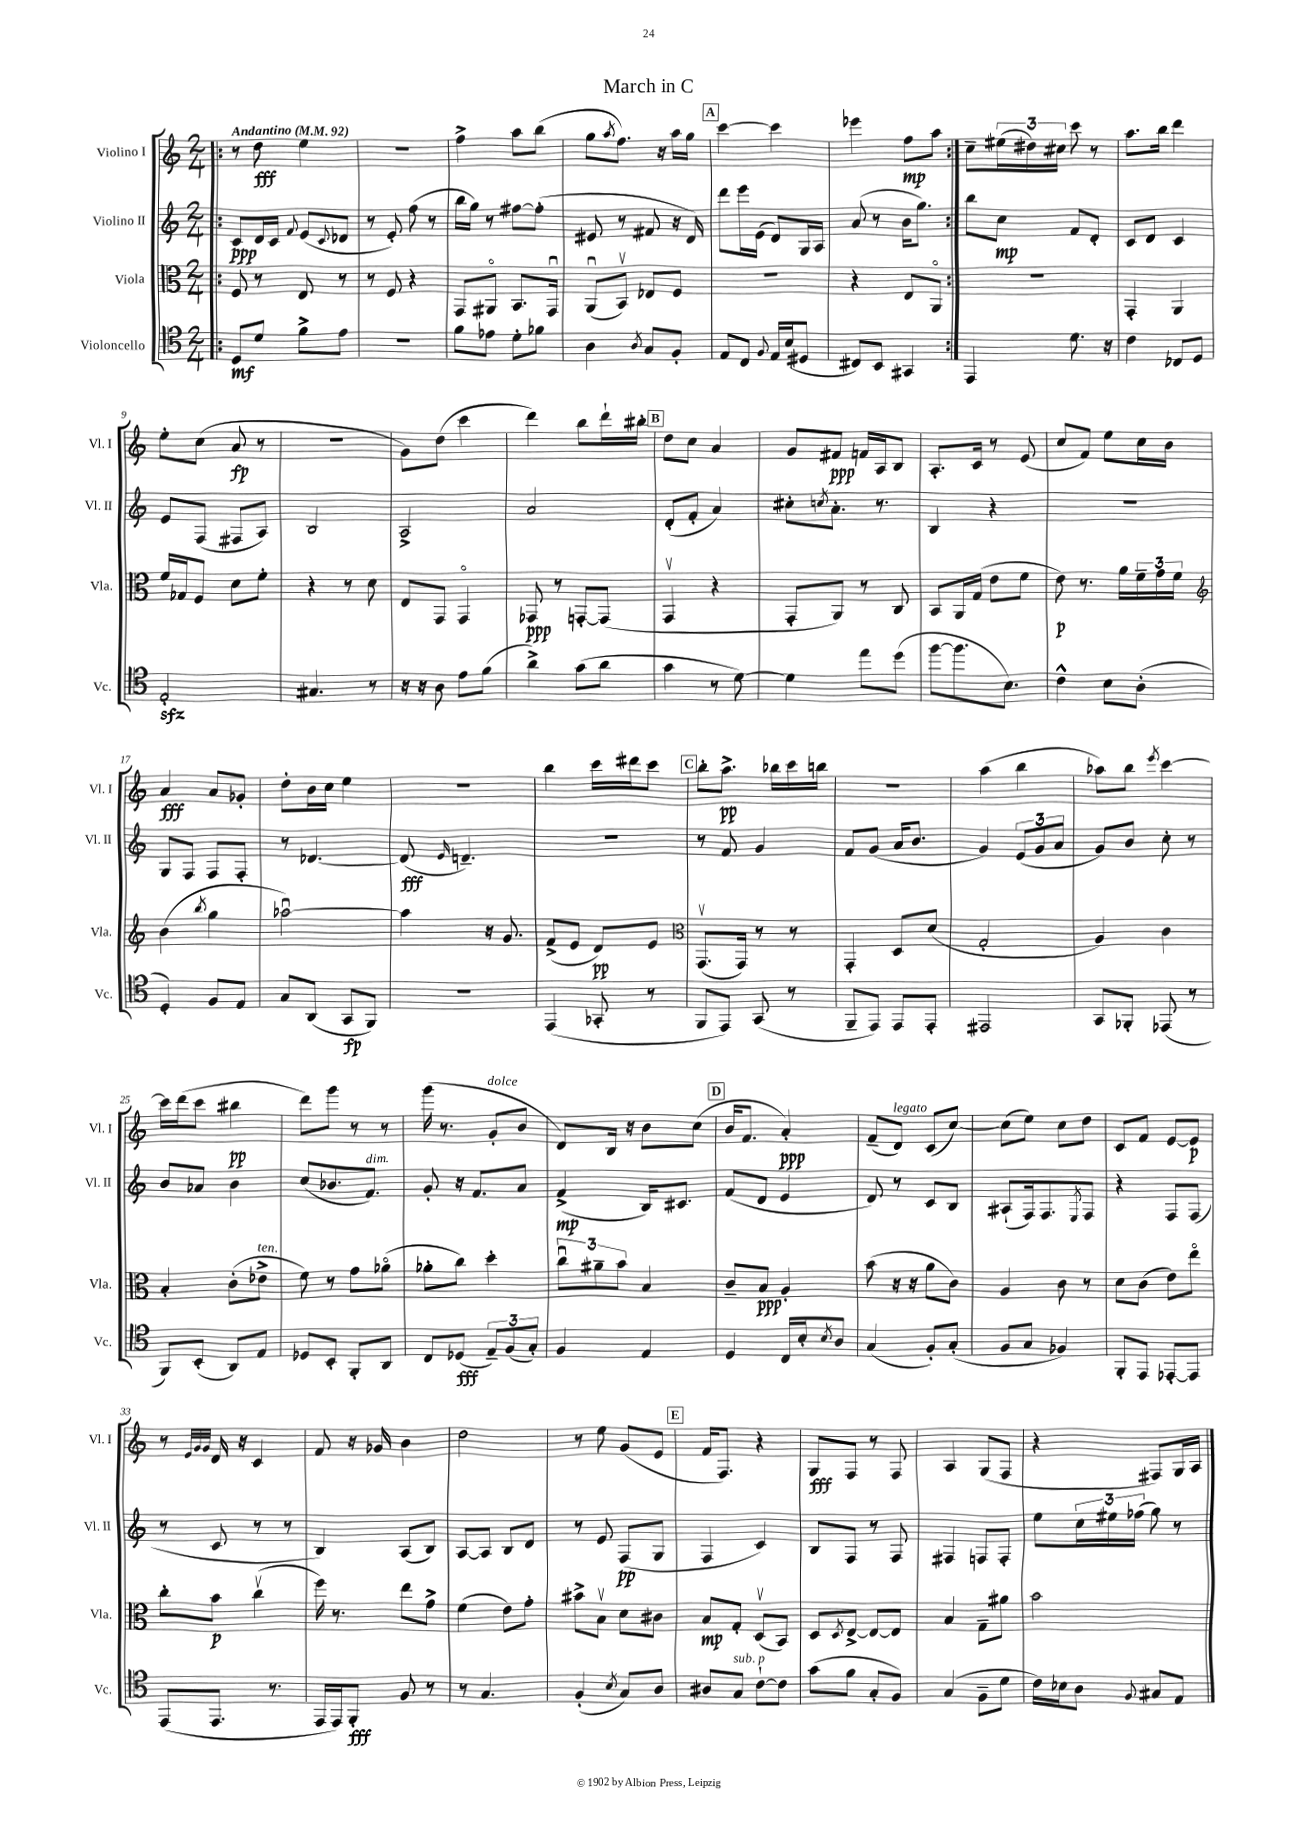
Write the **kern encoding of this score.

**kern	**kern	**kern	**kern
*staff4	*staff3	*staff2	*staff1
*clefC4	*clefC3	*clefG2	*clefG2
*k[]	*k[]	*k[]	*k[]
*M2/4	*M2/4	*M2/4	*M2/4
*MM92	*MM92	*MM92	*MM92
=!|:	=!|:	=!|:	=!|:
8D	8F	8c	8r
8d	8r	16d	8dd
.	.	16c	.
.	.	8qqf	.
8f^	8E	(8e	4ee
.	.	8qqc	.
8e	8r	8d-	.
=	=	=	=
2r	8r	8r	2r
.	8F	8e')	.
.	4r	(8ff	.
.	.	8r	.
=	=	=	=
8f	8GG	16bb	4ff^
.	.	16gg)	.
8e-	8AA#o	8r	.
8d'	8.BB	[8ff#	8aa
8f-	.	(8ff#']	(8bb
.	16GGu	.	.
=	=	=	=
4A	(8AAu	8e#	8gg
.	.	.	8qaa
.	8BBv)	8r	8.ff)
8qA	.	.	.
8G	8E-	8f#	.
.	.	.	16r
8F'	8F	16r	16aa
.	.	16d)	16gg
=	=	=	=
8E	2r	8ddd	[4ccc
8C	.	16eee	.
.	.	(16e	.
8qqF	.	.	.
16E	.	8d)	4ccc]
(16B	.	.	.
8D#	.	16G	.
.	.	16A	.
=	=	=	=
8C#)	4r	(8a	4eee-
8BB	.	8r	.
4GG#	8E	16b	8ff
.	.	8.gg)	.
.	8AAo	.	8aa
=:|!	=:|!	=:|!	=:|!
4EE	2r	8bb	8cc~
.	.	8cc	(24ee#
.	.	.	24dd#)
.	.	.	24cc#
8.d	.	8f	8ccc
.	.	8d'	8r
16r	.	.	.
=	=	=	=
4c	4GG'	8c	8.aa
.	.	8d	.
.	.	.	16bb
8C-	4AA	4c	4ddd
8D	.	.	.
=	=	=	=
2E'	16f	8e	8ee'
.	16G-	.	.
.	8F	(8F	(8cc
.	8d	8F#	8a
.	8f'	8A)	8r
=	=	=	=
4.G#	4r	2B	2r
.	8r	.	.
8r	8d	.	.
=	=	=	=
16r	8E	2A^	8g)
16r	.	.	.
8A	8GG	.	(8dd
8e	4GGo	.	4ccc
(8f	.	.	.
=	=	=	=
4a^)	8GG-	2a	4ddd)
.	8r	.	.
(8g	[8GG'	.	8bb
8a	(8GG]	.	16ddd`
.	.	.	16bb#'
=	=	=	=
4g	4GGv	(8d'	8dd
.	.	8f'	8cc
8r	4r	4a)	4a
[8d)	.	.	.
=	=	=	=
4d]	8GG'	8cc#'	8g
.	.	8qcc	.
.	8AA)	8.a'	8f#
8ee	8r	.	16f
.	.	8.r	16A
(8dd	8C	.	8B
=	=	=	=
[8ff	8BB	4B	8.A'
8.ff]	16AA	.	.
.	(16G	.	16c
.	8e	4r	8r
8.B)	.	.	.
.	8f	.	(8e
=	=	=	=
4c^^	8e)	2r	8cc
.	8.r	.	8f)
8B	.	.	8ee
.	16a	.	.
(8A'	24f~	.	16cc
.	24g	.	.
.	.	.	16b
.	24f	.	.
=	=	=	=
*	*clefG2	*	*
4D')	(4b	8G	4a
.	.	8F	.
.	8qbb	.	.
8F	4gg	8F	8a
8E	.	8F'	8g-'
=	=	=	=
8G	[2aa-u)	8r	8dd'
(8AA	.	[4.d-	16b
.	.	.	16cc
8GG	.	.	4ee
8FF)	.	.	.
=	=	=	=
2r	4aa-]	(8d-]	2r
.	.	16qqe	.
.	.	4.d~)	.
.	16r	.	.
.	8.g	.	.
=	=	=	=
(4EE	(8f^	2r	4bb
.	8e	.	.
8GG-'	8d)	.	16ccc
.	.	.	16ddd#
8r	8e	.	8ccc
=	=	=	=
*	*clefC3	*	*
8FF	(8.GGv	8r	8bb'
8EE)	.	8f	8.aa^
.	16GG)	.	.
(8GG	8r	4g	.
.	.	.	16bb-
8r	8r	.	16ccc
.	.	.	16bb
=	=	=	=
8FF~	4GG'	8f	2r
8EE)	.	(8g	.
8EE	8D	16a	.
.	.	8.b	.
8EE'	(8d	.	.
=	=	=	=
2EE#	2G'	4g)	(4aa
.	.	(12e	4bb
.	.	12g	.
.	.	12a	.
=	=	=	=
8GG	4A)	8g)	8aa-)
8FF-'	.	8b	8bb
.	.	.	8qeee
(8EE-	4c	8cc'	[4ccc
8r	.	8r	.
=	=	=	=
8FF)	4B'	8b	16ccc]
.	.	.	(16ddd
(8BB'	.	8a-	8ccc
8AA)	(8c'	4b	4bb#
8E	8e-^	.	.
=	=	=	=
8D-	8f)	(8cc	8ddd)
8BB'	8r	8.b-	8ggg
8FF'	8g	.	8r
.	.	8.f)	.
8AA	(8a-o	.	8r
=	=	=	=
8C	8a-'	8g'	(16ggg
.	.	.	8.r
(8D-	8cc)	16r	.
.	.	8.f	.
12E~)	4dd'	.	8g'
(12F	.	.	.
.	.	8a	8b
12G')	.	.	.
=	=	=	=
4F	12ccu	(4f^	8d)
.	12a#~	.	.
.	.	.	16B
.	12b	.	.
.	.	.	16r
4E	4B	16B)	8b
.	.	8.c#	.
.	.	.	(8cc
=	=	=	=
4D	8c~	(8f	16b
.	.	.	8.f
.	8B	8d	.
16C	4A'	4e	4a')
16B'	.	.	.
8qB	.	.	.
8A	.	.	.
=	=	=	=
(4G	(8b	8d)	(8f~
.	16r	8r	8d)
.	16r	.	.
8F')	8a	8c	(8c
(8G'	8c)	8B	[8cc)
=	=	=	=
8F	4A	(8A#`	(8cc]
8G	.	16F)	8ee)
.	.	8.F	.
4F-)	8c	.	8cc
.	.	8qE	.
.	8r	8F	8dd
=	=	=	=
8FF'	8d	4r	8c
8EE	(8c	.	8f
[8EE-'	8e)	8F	[8e
8EE-]	8eeo	(8F	8e]
=	=	=	=
(8EE	8cc'	8r	8r
.	.	.	32qqe
.	.	.	32qqg
.	.	.	32qqg
8.EE	8b	8c	16d
.	.	.	16r
.	(4ccv	8r	4c
8.r	.	.	.
.	.	8r	.
=	=	=	=
16EE	16ff)	4B)	8f
16EE)	8.r	.	.
8FF'	.	.	16r
.	.	.	16g-
8F	8ee	(8A	4b
8r	8g^	8B)	.
=	=	=	=
8r	(4f	[8A	2dd
4.G	.	8A]	.
.	8e)	8B	.
.	8g'	8d	.
=	=	=	=
(4F'	8b#^	8r	8r
.	8Bv	8e	8ee
8qB	.	.	.
8G)	8d	(8F	(8g
8A	8c#	8G	8e
=	=	=	=
8A#	8B	4F	16f
.	.	.	8.F)
8G	8G'	.	.
[8c`	(8Dv	4c)	4r
8c]	8BB)	.	.
=	=	=	=
(8g	8D	8B	8G
.	8qD	.	.
8f	[8E^	8F	8F
8G'	8E_	8r	8r
8F)	8E]	8F	8F
=	=	=	=
(4G	4B	4F#	4A
8F~	8G~	8F	(8G
8d	8a#	8F'	8F
=	=	=	=
16c)	2b	8ee	4r
16B-	.	.	.
8A	.	24cc	.
.	.	24ee#	.
.	.	(24ff-	.
8qqF	.	.	.
8G#	.	8gg)	8F#)
8E	.	8r	16G
.	.	.	16A
==	==	==	==
*-	*-	*-	*-
